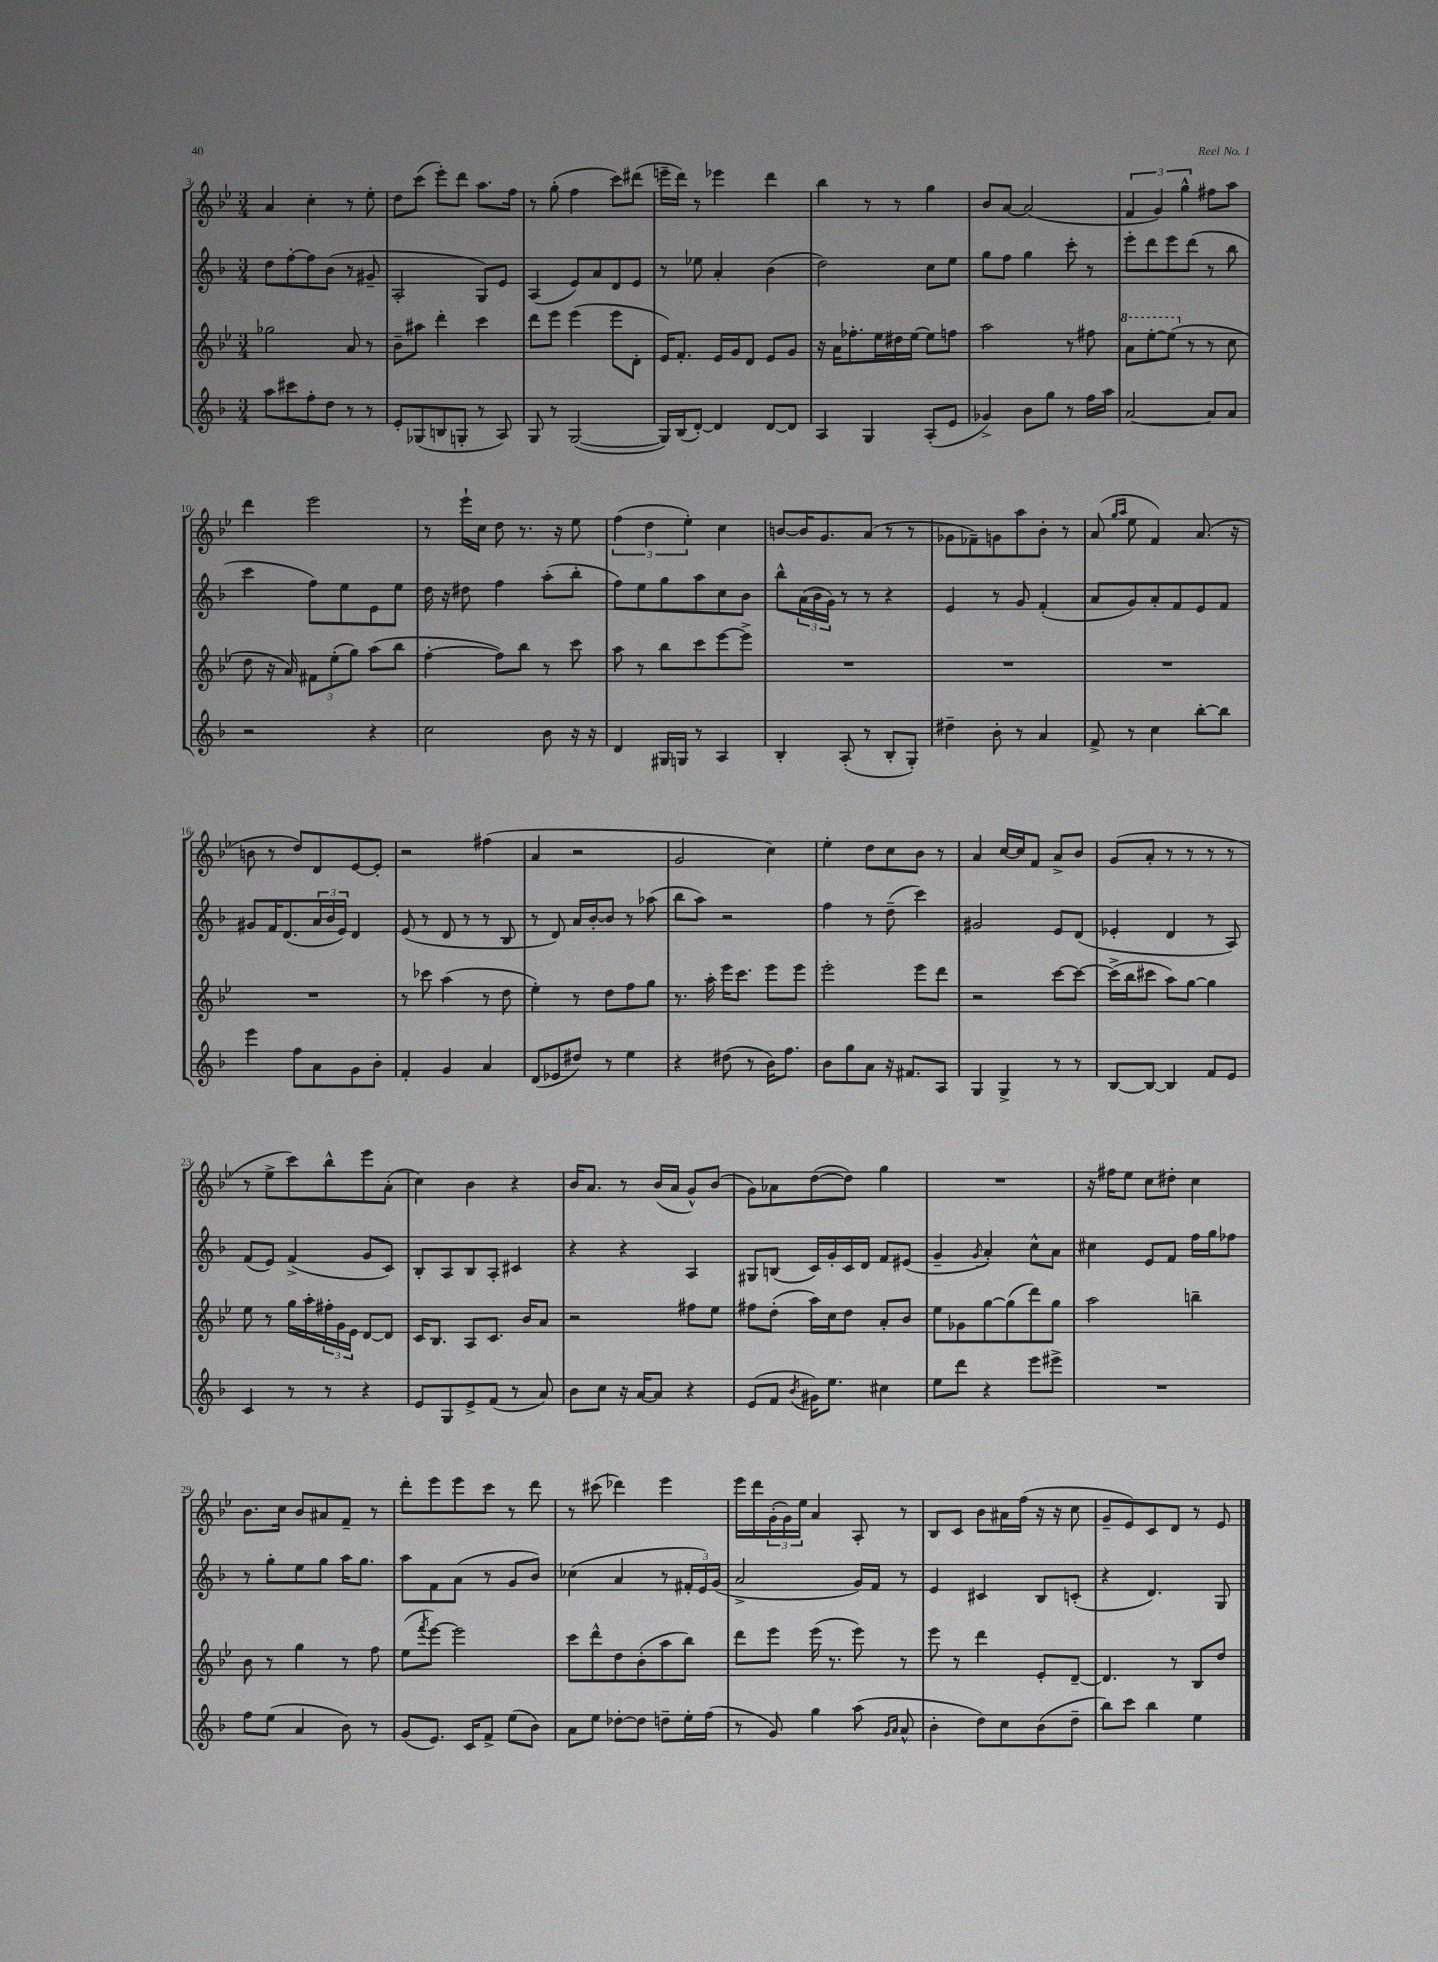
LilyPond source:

<<
\new StaffGroup <<
\new Staff = "s0" {
    \clef treble \key bes \major \numericTimeSignature \time 3/4
    a'4 c''4-. r8 ees''8-. |
    d''8 c'''8( ees'''8-.) d'''8 a''8. f''16 |
    r8 g''8-.( f''4 c'''8) dis'''8( |
    e'''16-- d'''16) r8 ees'''4 d'''4 |
    bes''4 r8 r8 g''4 |
    bes'8 a'8~ a'2( |
    \tuplet 3/2 { f'4 g'4) g''4-^ } fis''8 a''8 |
    d'''4 ees'''2 |
    r8 ees'''16-! c''16 d''8 r8. r16 ees''8 |
    \tuplet 3/2 { f''4( d''4 ees''4-.) } c''4 |
    b'8~ b'16 g'8. a'8( r8 r8 |
    ges'8 fes'8--) g'8 a''8 bes'8-. r8 |
    a'8( \grace { g''16 a''16 } ees''8 f'4) a'8.( r16 |
    b'8 r8 d''8) d'8 ees'8~ ees'8-. |
    r2 fis''4( |
    a'4 r2 |
    g'2 c''4) |
    ees''4-. d''8 c''8 bes'8 r8 |
    a'4 c''16~ c''16 f'8 a'8-> bes'8 |
    g'8( a'8-. r8 r8 r8 r8 |
    r8 ees''8-> c'''8) bes''8-^ ees'''8 a'8-.( |
    c''4) bes'4 r4 |
    bes'16 a'8. r8 bes'16( a'16 g'8-^) bes'8( |
    g'8) aes'8 d''8~( d''8) g''4 |
    R2. |
    r16 fis''16 ees''8 c''8 dis''8-. c''4 |
    bes'8. c''16 bes'8 ais'8 f'8-- r8 |
    d'''8-. ees'''8 ees'''8 c'''8 r8 d'''8 |
    r8 cis'''8( des'''4) ees'''4 |
    ees'''16 d'''16 \tuplet 3/2 { g'16-.( g'16) ees''16 } a'4 a8-. r8 |
    bes8 c'8 bes'8 ais'16 f''16( r16 r16 c''8 |
    g'8-- ees'8) c'8 d'8 r8 ees'8 \bar "|." |
}
\new Staff = "s1" {
    \clef treble \key f \major \numericTimeSignature \time 3/4
    d''8 f''8~-. f''8 bes'8( r8 gis'8-- |
    a2-. g8) e'8 |
    a4( e'8) a'8 d'8 e'8 |
    r8 ees''8 a'4-. bes'4( |
    d''2) c''8 e''8 |
    g''8 f''8 g''4 c'''8-. r8 |
    e'''8-. d'''8 e'''8 d'''8( r8 bes''8 |
    c'''4 f''8) e''8 e'8 e''8 |
    d''16 r16 dis''8 f''4 a''8-.( bes''8-. |
    f''8) e''8 g''8 a''8 c''8 bes'8 |
    bes''8-^ \tuplet 3/2 { a'16( bes'16 g'16) } r8 r8 r4 |
    e'4 r8 g'8 f'4-.( |
    a'8 g'8) a'8-. f'8 e'8 f'8 |
    gis'8 f'16 d'8.( \tuplet 3/2 { a'16 bes'16 e'16) } d'4 |
    e'8( r8 d'8 r8 r8 bes8 |
    r8 d'8) a'16 bes'16~-. bes'8 r8 aes''8( |
    bes''8 a''8) r2 |
    f''4 r8 d''8--( c'''4) |
    gis'2 e'8 d'8( |
    ees'4-. d'4 r8 a8) |
    f'8( e'8) f'4->( g'8 c'8) |
    bes8-. a8 bes8 a8-. cis'4 |
    r4 r4 a4 |
    gis8 b8( c'16) g'16-. c'16 d'16 f'8 eis'8( |
    g'4-- \acciaccatura { g'8 } a'4-.) c''8-^ a'8 |
    cis''4 e'8 f'8 f''16 g''16 fes''8 |
    r8 g''8-. e''8 g''8 a''16 g''8. |
    a''8 f'8 a'8( r8 g'8 bes'8) |
    ces''4( a'4 r8 \tuplet 3/2 { fis'16-. e'16) g'16( } |
    a'2-> g'16) f'16 r8 |
    e'4 cis'4 bes8 c'8-.( |
    r4 d'4.) g8 \bar "|." |
}
\new Staff = "s2" {
    \clef treble \key bes \major \numericTimeSignature \time 3/4
    ges''2 a'8 r8 |
    bes'8-- ais''8 d'''4-. c'''4 |
    d'''8 ees'''8 ees'''4( ees'''8 d'8-. |
    ees'16) f'8.-. ees'16 g'16 d'8 ees'8 g'8 |
    r16 a'16 fes''8.-. ees''16 dis''16 ees''16~ ees''8 f''8 |
    a''2 r8 fis''8 |
    \ottava #1 a''8 ees'''8~-. ees'''8( \ottava #0 r8 r8 c''8 |
    d''8 r16 a'16) \tuplet 3/2 { fis'8 ees''8-.( g''8) } a''8( bes''8 |
    f''4~-. f''8) bes''8 r8 c'''8 |
    a''8 r8 bes''8 c'''8 ees'''8~ ees'''8-> |
    R2. |
    R2. |
    R2. |
    R2. |
    r8 ces'''8 a''4( r8 d''8 |
    ees''4-.) r8 d''8 f''8 g''8 |
    r8. a''16-. ees'''16 c'''8. ees'''8 ees'''8 |
    ees'''2-. ees'''8 d'''8 |
    r2 c'''8~ c'''8~ |
    c'''16->( bes''16 cis'''8 a''8) g''8~ g''4 |
    ees''8 r8 g''16 a''16-. \tuplet 3/2 { fis''16-. g'16 ees'16 } d'8~ d'8 |
    c'16 bes8. a8 c'8. bes'16 a'8 |
    r2 fis''8 ees''8 |
    fis''8 d''8-.( a''16) c''16 d''8 a'8-. bes'8 |
    ees''8 ges'8 g''8~ g''8( d'''8) g''8 |
    a''2 b''4-- |
    bes'8 r8 g''4 r8 f''8 |
    ees''8( \acciaccatura { f'''8 } ees'''8~) ees'''2 |
    c'''8 d'''8-^ d''8 bes'8-.( a''8 bes''8) |
    d'''8 ees'''8 ees'''16( r8. ees'''8) r8 |
    ees'''8 r8 d'''4 ees'8-. d'8~-- |
    d'4. r8 bes8 d''8 \bar "|." |
}
\new Staff = "s3" {
    \clef treble \key f \major \numericTimeSignature \time 3/4
    a''8 cis'''8 f''8-. d''8 r8 r8 |
    e'8-. ges8( b8 g8-. r8 a8) |
    g8 r8 g2~( |
    g16) bes16( d'8~-.) d'4 d'8~ d'8 |
    a4 g4 a8-.( e'8 |
    ges'4->) bes'8 g''8 r8 f''16 a''16 |
    a'2~ a'8 a'8 |
    r2 r4 |
    c''2 bes'8 r16 r16 |
    d'4 gis16 g16 r8 a4 |
    bes4-. a8-.( r8 bes8-. g8-.) |
    dis''4-- bes'8-. r8 a'4 |
    f'8-> r8 c''4 bes''8~-. bes''8 |
    e'''4 f''8 a'8 g'8 bes'8-. |
    f'4-. g'4 a'4 |
    d'8( ees'8 dis''8) r8 e''4 |
    r4 dis''8( r8 bes'16) f''8. |
    bes'8 g''8 a'8 r16 fis'8. a8 |
    g4 g4-> r8 r8 |
    bes8~ bes8~ bes4 f'8 e'8 |
    c'4 r8 r8 r4 |
    e'8 g8 e'8-> f'8( r8 a'8) |
    bes'8 c''8 r16 a'16~ a'8 r4 |
    e'8( f'8 \acciaccatura { bes'8 } gis'16) e''8. cis''4 |
    e''8 d'''8 r4 e'''8 eis'''8-> |
    R2. |
    f''8 e''8( a'4 bes'8) r8 |
    g'8( e'8.) c'16 f'8-> e''8( bes'8) |
    a'8 e''8 des''8~-. des''8 d''8-- e''16-. f''16( |
    r8 g'8) g''4 a''8( \grace { g'16 a'16 } a'8-^ |
    bes'4-. d''8) c''8 bes'8( d''8-- |
    bes''8) c'''8 bes''4 e''4 \bar "|." |
}
>>
>>
\layout { \context { \Score currentBarNumber = #3 } }
